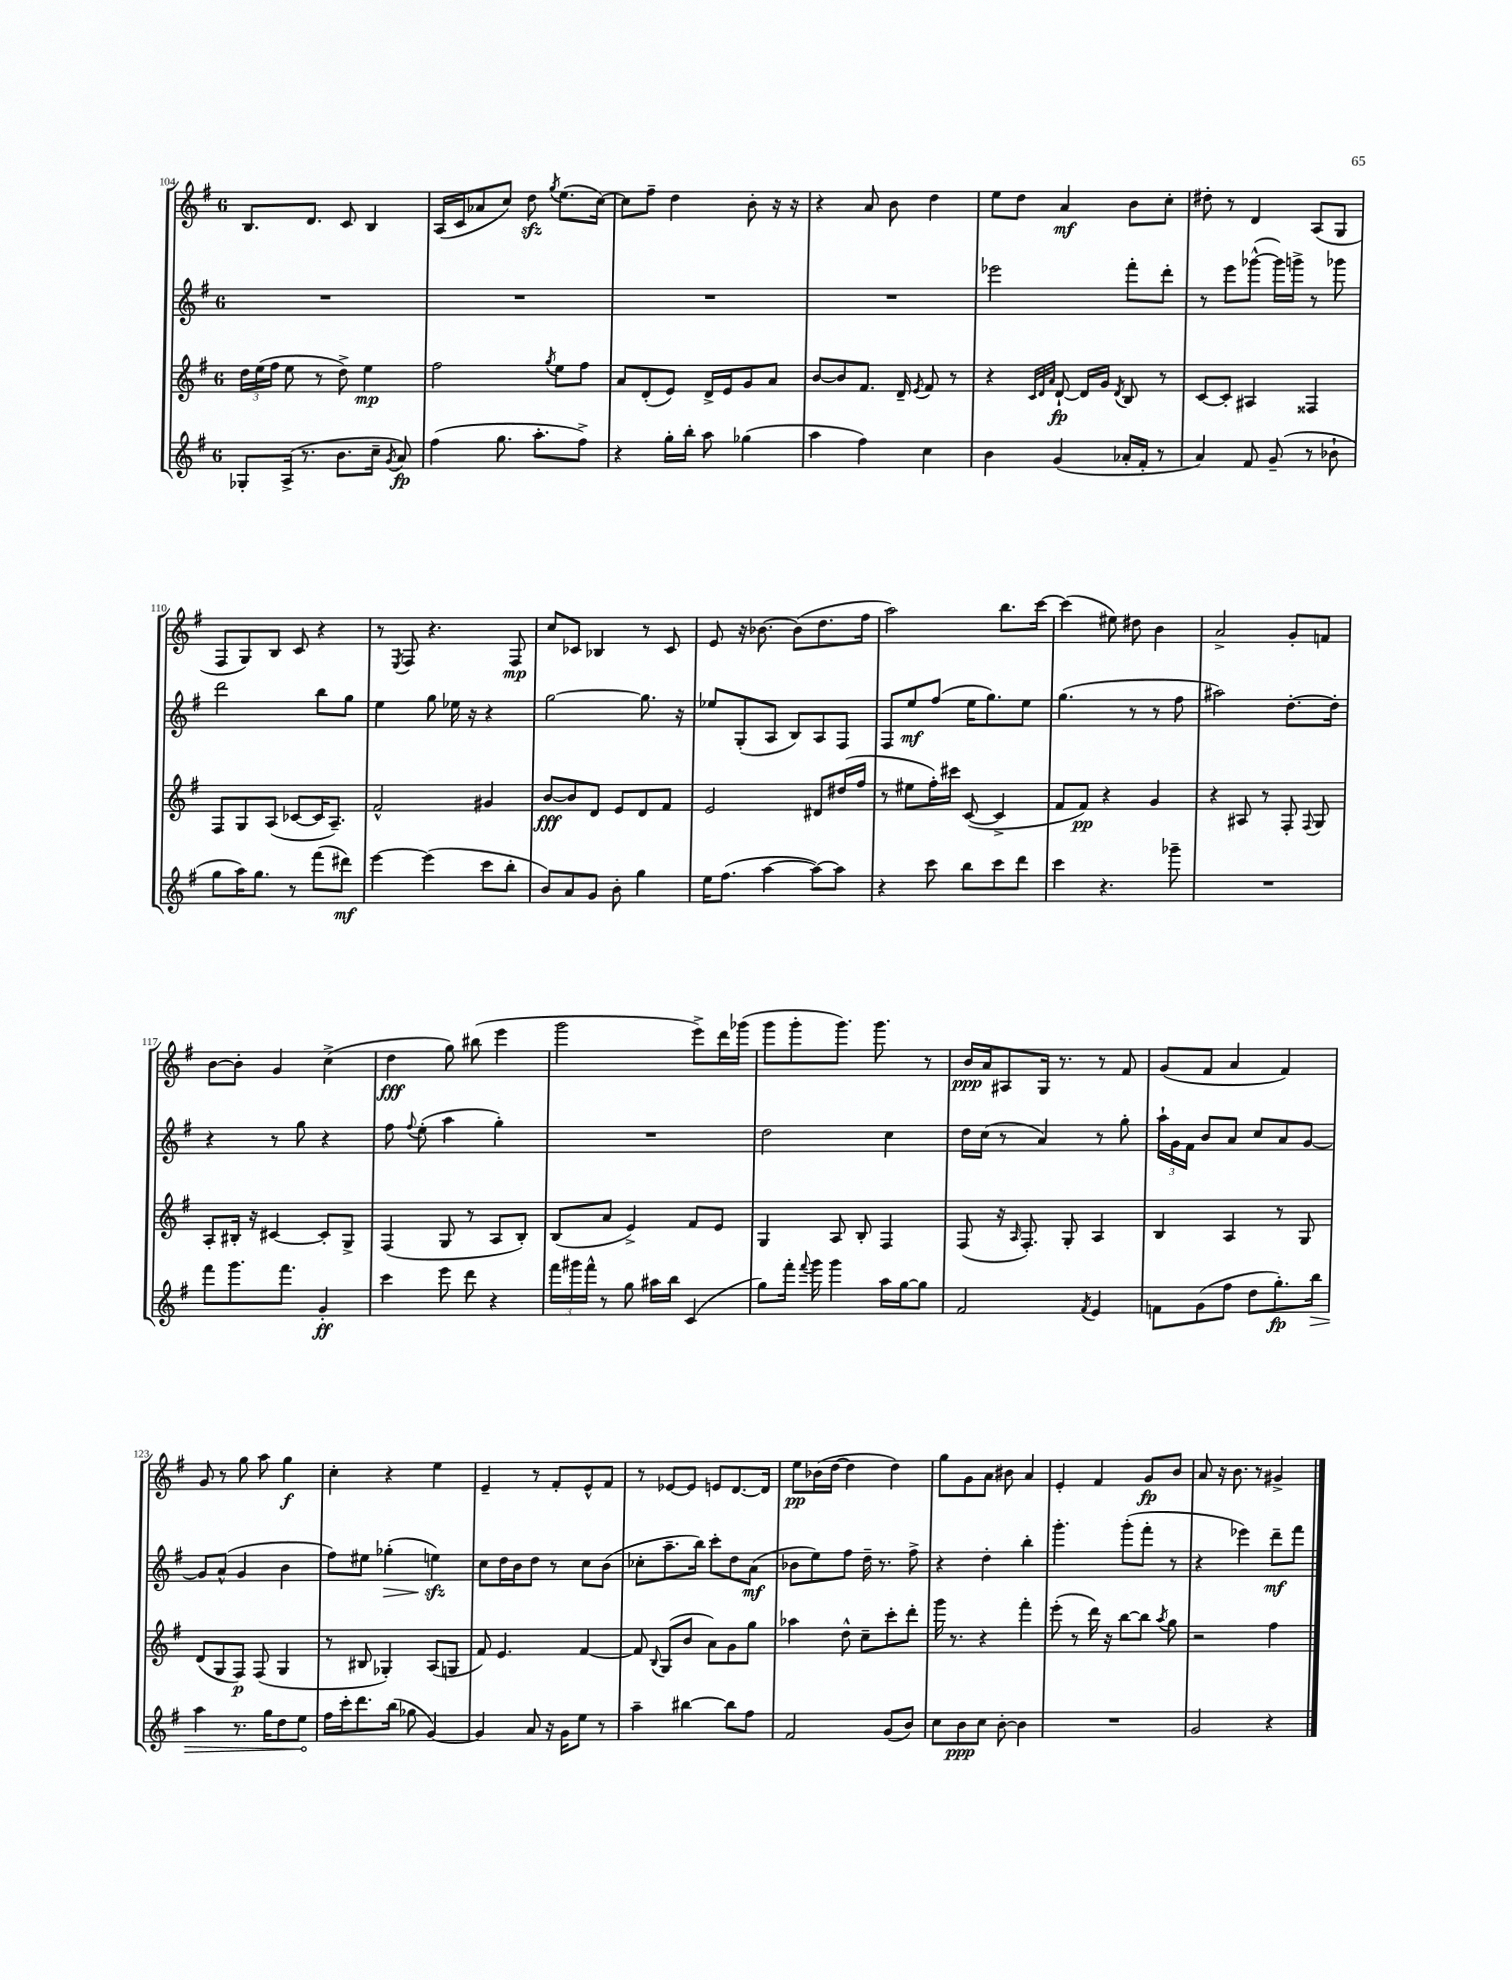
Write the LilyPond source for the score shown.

<<
\new StaffGroup <<
\new Staff = "s0" {
    \clef treble \key g \major \once \override Staff.TimeSignature.style = #'single-digit \time 6/8
    \autoBeamOff b8.[ d'8.] c'8 b4 |
    a16[( c'16 aes'8 c''8]) d''8\sfz \acciaccatura { g''8 } e''8.[( c''16]~) |
    c''8[ fis''8]-- d''4 b'8-. r16 r16 |
    r4 a'8 b'8 d''4 |
    e''8[ d''8] a'4\mf b'8[ c''8]-. |
    dis''8-. r8 d'4 a8[( g8] |
    fis8[ g8) b8] c'8 r4 |
    r8 \acciaccatura { e8 } fis8 r4. fis8\mp |
    c''8[ ces'8] bes4 r8 ces'8 |
    e'8 r16 bes'8.~ bes'8[( d''8. fis''16] |
    a''2) b''8.[ c'''16]~ |
    c'''4( eis''8) dis''8 b'4 |
    a'2-> g'8[-. f'8] |
    b'8[~ b'8]-. g'4 c''4->( |
    d''4\fff g''8) bis''8( e'''4 |
    g'''2 e'''8[->) d'''16 ges'''16]( |
    g'''8[ g'''8-. g'''8.]) g'''8. r8 |
    b'16[\ppp a'16 ais8 g16] r8. r8 fis'8 |
    g'8[( fis'8] a'4 fis'4) |
    g'8 r8 g''8 a''8 g''4\f |
    c''4-. r4 e''4 |
    e'4-- r8 fis'8[-. e'8-^ fis'8] |
    r8 ees'8[~ ees'8] e'8[ d'8.~ d'16] |
    e''8[\pp bes'16( d''16]~ d''4 d''4) |
    g''8[ g'8 a'8] bis'8 a'4 |
    e'4-. fis'4 g'8[\fp b'8] |
    a'8 r16 b'8. r8 gis'4-> \bar "|." |
}
\new Staff = "s1" {
    \clef treble \key g \major \once \override Staff.TimeSignature.style = #'single-digit \time 6/8
    \autoBeamOff R2. |
    R2. |
    R2. |
    R2. |
    ees'''2 fis'''8[-. d'''8]-. |
    r8 e'''8[ ges'''8]~-^( ges'''16[) g'''16]-> r8 ges'''8 |
    d'''2 b''8[ g''8] |
    e''4 g''8 ees''16 r16 r4 |
    g''2~ g''8. r16 |
    ees''8[ g8-.( a8] b8[) a8 fis8] |
    fis8[ e''8\mf fis''8]( e''16[ g''8.) e''8] |
    g''4.( r8 r8 fis''8 |
    ais''2) d''8.[~-. d''16]-. |
    r4 r8 g''8 r4 |
    fis''8 \appoggiatura { fis''8 } e''8-.( a''4 g''4-.) |
    R2. |
    d''2 c''4 |
    d''16[ c''16]( r8 a'4) r8 g''8-. |
    \tuplet 3/2 { a''16[-! g'16 fis'16] } b'8[ a'8] c''8[ a'8 g'8]~ |
    g'8[ a'8]-^( g'4 b'4 |
    fis''8[) eis''8] ges''4-.\>( e''4\sfz\!) |
    c''8[ d''16 b'16 d''8] r8 c''8[ b'8]( |
    ces''8[-. a''8.-- b''16]) c'''8[-. d''8 a'8]\mf( |
    bes'8[ e''8) fis''8] d''16-- r8. fis''8-> |
    r4 d''4-. b''4-. |
    g'''4.-. g'''8[-.( fis'''8]-. r8 |
    r4 ees'''4) d'''8[--\mf fis'''8] \bar "|." |
}
\new Staff = "s2" {
    \clef treble \key g \major \once \override Staff.TimeSignature.style = #'single-digit \time 6/8
    \autoBeamOff \tuplet 3/2 { d''16[ e''16( fis''16] } e''8 r8 d''8->) e''4\mp |
    fis''2 \acciaccatura { g''8 } e''8[ fis''8] |
    a'8[ d'8-.( e'8]) d'16[-> e'16 g'8 a'8] |
    b'8[~ b'8 fis'8.] d'16-- \acciaccatura { e'8 } fis'8 r8 |
    r4 \grace { c'32[ d'32 a'32] } d'8~-!\fp d'16[ g'16] \acciaccatura { d'8 } b8 r8 |
    c'8[~ c'8]-. ais4 fisis4 |
    fis8[ g8 a8]( ces'8[~ ces'16 a8.]--) |
    fis'2-^ gis'4 |
    b'8[~\fff b'8 d'8] e'8[ d'8 fis'8] |
    e'2 dis'8[ dis''16( fis''16] |
    r8 eis''8[ fis''16-.) cis'''16] c'8~( c'4-> |
    fis'8[ fis'8]\pp) r4 g'4 |
    r4 ais8 r8 fis8-. \appoggiatura { fis8 } g8 |
    a8[-. bis16]-. r16 cis'4~ cis'8[-. g8]-> |
    fis4( g8 r8 a8[ b8]-.) |
    b8[( a'8] e'4->) fis'8[ e'8] |
    g4 a8 b8-. fis4 |
    fis8( r16 \grace { a16 } fis8.-.) g8-. a4 |
    b4 a4 r8 g8 |
    d'8[( g8 fis8]\p) fis8( g4 |
    r8 bis8 ges4-.) a8[( g8] |
    fis'8) e'4. fis'4~ |
    fis'8 \appoggiatura { b8 } g8[( b'8] a'8[) g'8 g''8] |
    aes''4 d''8-^ c''8[-- c'''8-. d'''8]-. |
    g'''16 r8. r4 fis'''4-. |
    e'''8-.( r8 d'''16) r16 b''8[~ b''8] \acciaccatura { a''8 } g''8 |
    r2 fis''4 \bar "|." |
}
\new Staff = "s3" {
    \clef treble \key g \major \once \override Staff.TimeSignature.style = #'single-digit \time 6/8
    \autoBeamOff ges8[-. a16]->( r8. b'8.[ c''16]-- \acciaccatura { g'8 } a'8\fp) |
    fis''4( g''8. a''8.[-. fis''8]->) |
    r4 g''16[-. b''16]-. a''8 ges''4( |
    a''4 fis''4) c''4 |
    b'4 g'4( aes'16[-. fis'16]-. r8 |
    a'4) fis'8 g'8--( r8 bes'8-! |
    g''8[ a''16) g''8.] r8 fis'''8[( dis'''8]\mf) |
    e'''4~ e'''4( c'''8[ b''8]-. |
    b'8[) a'8 g'8] b'8-. g''4 |
    e''16[ fis''8.]( a''4~ a''8[~) a''8] |
    r4 c'''8 b''8[ c'''8 d'''8] |
    c'''4 r4. ges'''8-- |
    R2. |
    fis'''8[ g'''8. fis'''8.] g'4-.\ff |
    c'''4 e'''8 d'''8 r4 |
    \tuplet 3/2 { fis'''16[ gis'''16 fis'''16]-^ } r8 g''8 ais''16[ b''16] c'4( |
    g''8[) fis'''16]-. \appoggiatura { fis'''8 } g'''16 g'''4 a''16[ g''16~ g''8] |
    fis'2 \acciaccatura { fis'8 } e'4 |
    f'8[ g'8( fis''8] d''8[ g''8.-.\fp) \once \override Hairpin.circled-tip = ##t b''16]\> |
    a''4 r8. g''16[ d''8 e''8]\! |
    fis''16[ c'''16-. d'''8. b''16]( ges''8 g'4~) |
    g'4 a'8 r16 g'16[ e''8] r8 |
    a''4-- bis''4~ bis''8[ fis''8] |
    fis'2 g'8[( b'8]) |
    c''8[ b'8\ppp c''8] b'8~-. b'4 |
    R2. |
    g'2 r4 \bar "|." |
}
>>
>>
\layout { \context { \Score currentBarNumber = #104 } }
